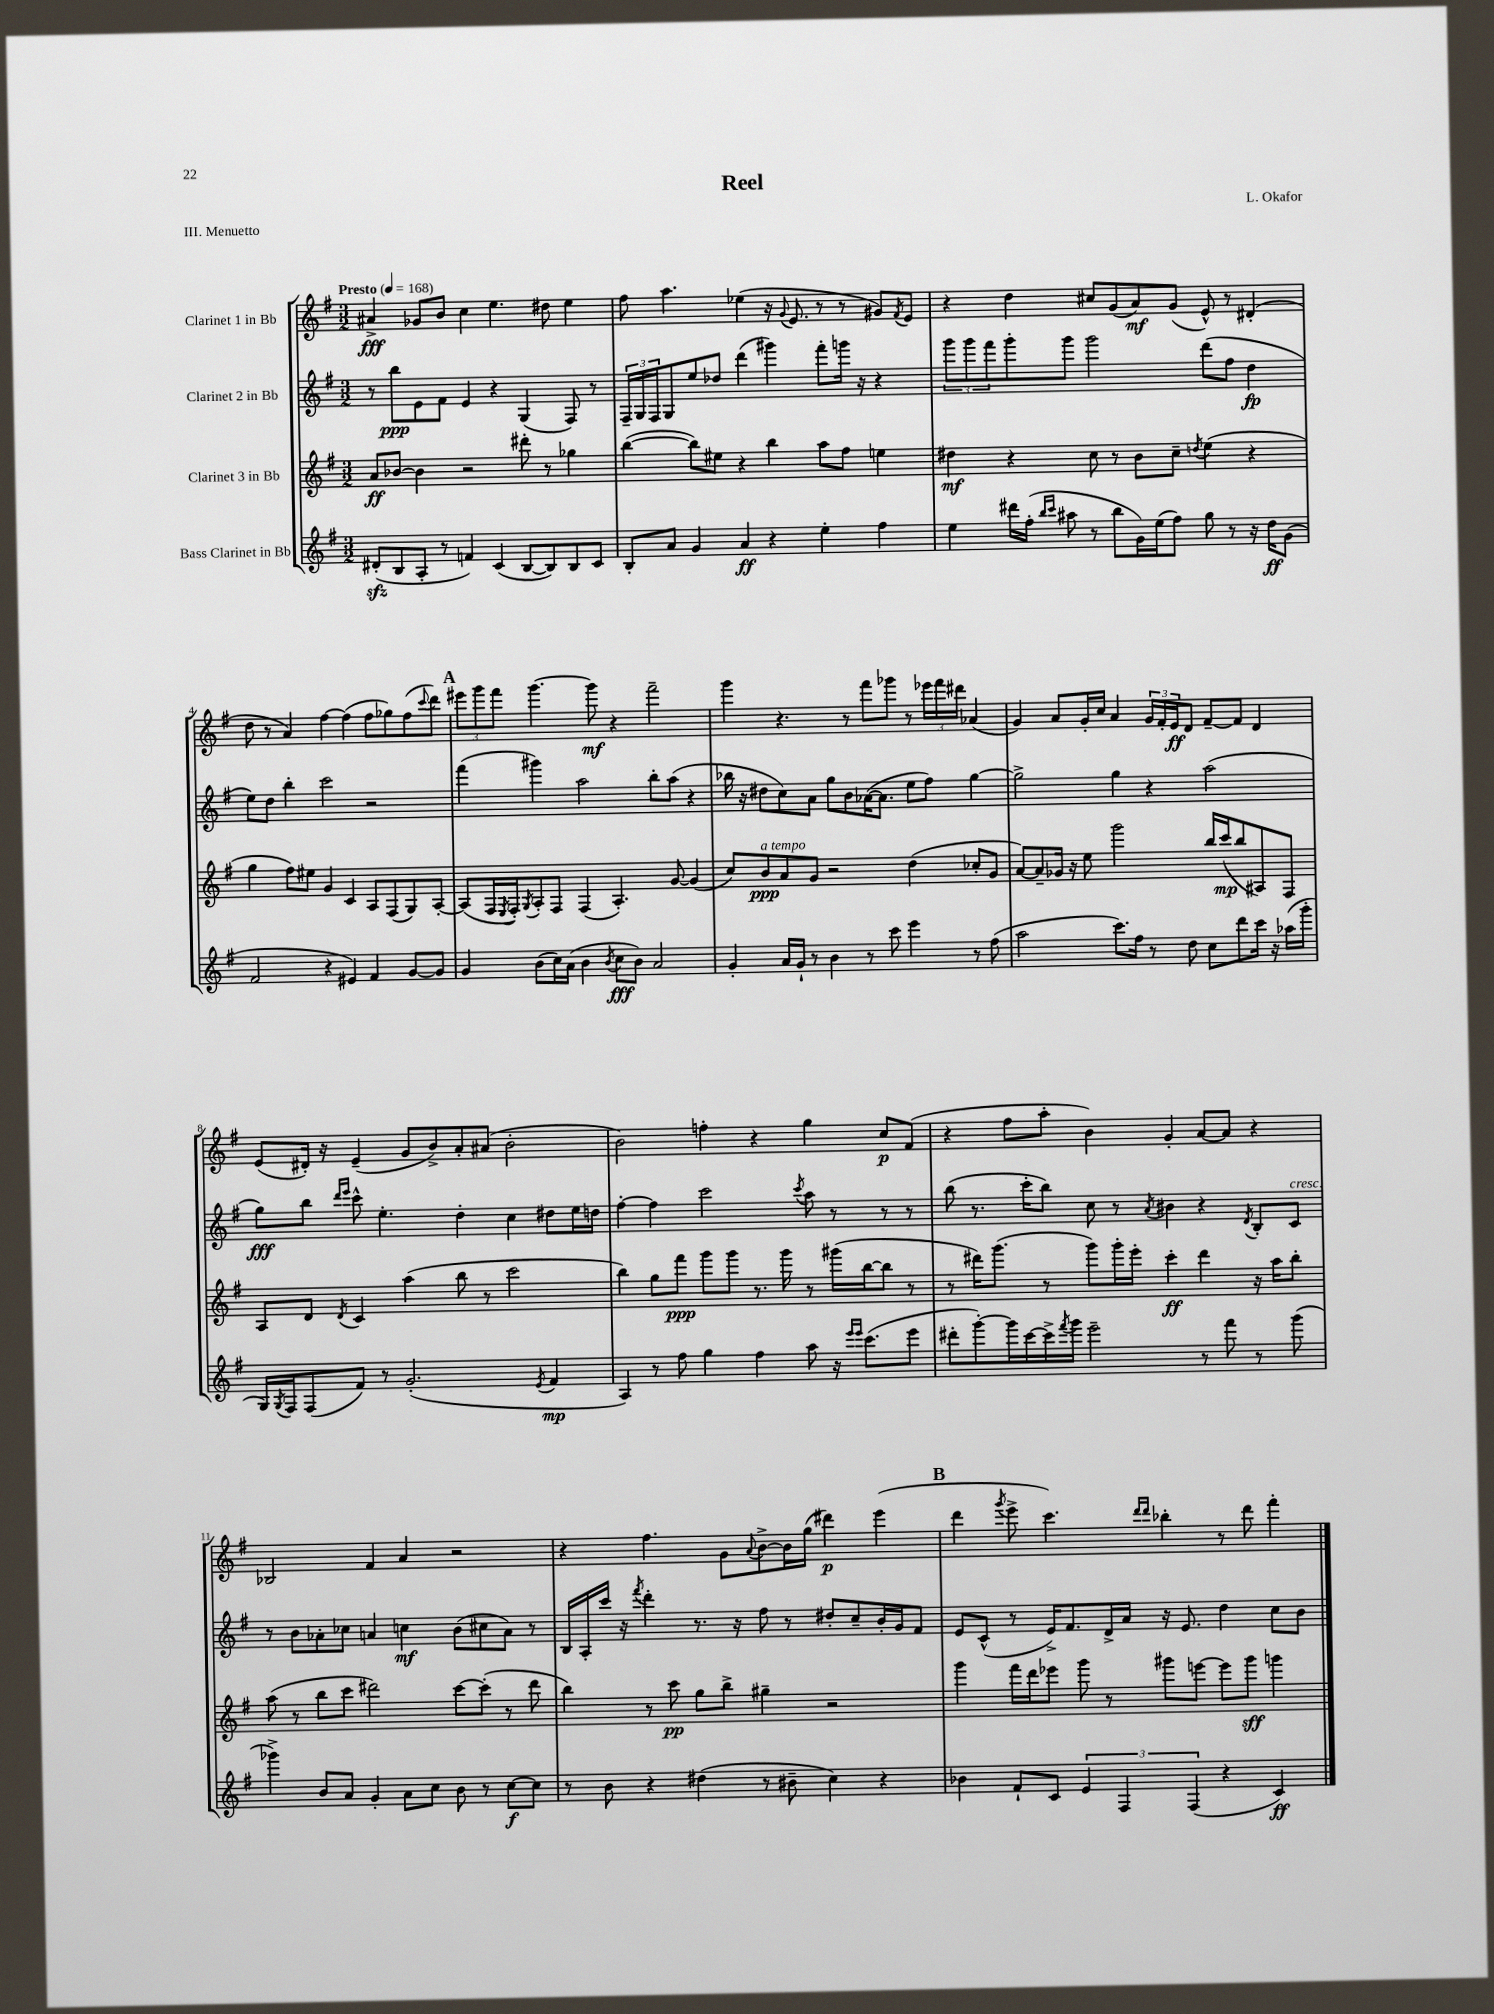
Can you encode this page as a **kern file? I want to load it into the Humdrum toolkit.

**kern	**dynam	**kern	**dynam	**kern	**dynam	**kern	**dynam
*part4	*part4	*part3	*part3	*part2	*part2	*part1	*part1
*staff4	*staff4	*staff3	*staff3	*staff2	*staff2	*staff1	*staff1
*I"Bass Clarinet in Bb	*	*I"Clarinet 3 in Bb	*	*I"Clarinet 2 in Bb	*	*I"Clarinet 1 in Bb	*
*clefG2	*	*clefG2	*	*clefG2	*	*clefG2	*
*k[f#]	*	*k[f#]	*	*k[f#]	*	*k[f#]	*
*M3/2	*	*M3/2	*	*M3/2	*	*M3/2	*
*MM168	*	*MM168	*	*MM168	*	*MM168	*
=1	=1	=1	=1	=1	=1	=1	=1
!	!	!	!	!	!	!LO:TX:a:B:t=Presto	!
(8d#Xzz'/L	.	8a/L	ff	8r	.	4a#X^/	fff
8B/	.	[8b-X/J	.	8bb\L	ppp	.	.
8A'/J	.	4b-\]	.	8e\	.	8g-X/L	.
8r	.	.	.	8f#\J	.	8b/J	.
4fn/)	.	2r	.	4e/	.	4cc\	.
(4c/	.	.	.	4r	.	4.ee\	.
[8B/L	.	8ddd#X'\	.	(4G/	.	.	.
8B/])	.	8r	.	.	.	8dd#X\	.
8B/	.	4gg-X\	.	8F#/)	.	4ee\	.
8c/J	.	.	.	8r	.	.	.
=2	=2	=2	=2	=2	=2	=2	=2
8B'/L	.	([4bb\	.	24F#~/LL	.	8ff#\	.
.	.	.	.	24G/	.	.	.
.	.	.	.	24F#/J	.	.	.
8a/J	.	.	.	8G/	.	4.aa\	.
4g/	.	8bb\L])	.	8ee/	.	.	.
.	.	8ee#X\J	.	8dd-X/J	.	.	.
4a/	ff	4r	.	(4ddd\	.	(4ee-X\	.
4r	.	4bb\	.	4ggg#X\)	.	16r	.
.	.	.	.	.	.	8qqg/	.
.	.	.	.	.	.	8.e/	.
4ee'\	.	8aa\L	.	8fff#'\L	.	8r	.
.	.	8ff#\J	.	16gggn\Jk	.	8r	.
.	.	.	.	16r	.	.	.
4ff#\	.	4een\	.	4r	.	8g#X/L)	.
.	.	.	.	.	.	8qf#/	.
.	.	.	.	.	.	8e/J	.
=3	=3	=3	=3	=3	=3	=3	=3
4ee\	.	4dd#X\	mf	12ggg\L	.	4r	.
.	.	.	.	12ggg\	.	.	.
.	.	.	.	12fff#\	.	.	.
16ddd#X\LL	.	4r	.	8ggg'\	.	4dd\	.
(16ff#'\JJ	.	.	.	.	.	.	.
16qqbb/LL	.	.	.	.	.	.	.
16qqccc/JJ	.	.	.	.	.	.	.
8aa#X\	.	.	.	8ggg\J	.	.	.
8r	.	8cc\	.	2ggg\	.	8cc#X/L	.
8bb\L	.	8r	.	.	.	(8g/	.
16g\L)	.	8b\L	.	.	.	8a/)	mf
(16ee\J	.	.	.	.	.	.	.
8ff#\J)	.	8cc~\J	.	.	.	(8g/J	.
.	.	8qddn/	.	.	.	.	.
8gg\	.	(4ee\	.	(8ddd\L	.	8e^^/)	.
8r	.	.	.	8ff#\J	.	8r	.
16r	.	4r	.	4dd\	fp	(4d#X'/	.
16dd\KL	ff	.	.	.	.	.	.
(8g\J	.	.	.	.	.	.	.
!!LO:LB:g=z
=4	=4	=4	=4	=4	=4	=4	=4
2f#/	.	4gg\	.	8ee\L)	.	8dd\	.
.	.	.	.	8dd\J	.	8r	.
.	.	8ff#\L)	.	4bb'\	.	4a/)	.
.	.	8ee#X\J	.	.	.	.	.
4r	.	4g/	.	2ccc\	.	[4ff#\	.
4e#X/)	.	4c/	.	.	.	(4ff#\]	.
4f#/	.	8A/L	.	2r	.	8ff#\L	.
.	.	(8F#/	.	.	.	8gg-X\)	.
[8g/L	.	8G/)	.	.	.	(8ff#\	.
.	.	.	.	.	.	8qqccc/	.
8g/J]	.	[8A'/J	.	.	.	8ddd\J)	.
!!LO:REH:place=s1:t=A
=5	=5	=5	=5	=5	=5	=5	=5
4g/	.	(8A/L]	.	(4fff#\	.	12eee#X\L	.
.	.	.	.	.	.	12ggg\	.
.	.	16F#/L	.	.	.	.	.
.	.	.	.	.	.	12fff#\J	.
.	.	8qE/	.	.	.	.	.
.	.	16F#'/J)	.	.	.	.	.
.	.	8qG/	.	.	.	.	.
(8b\L	.	8A'/	.	4ggg#X\)	.	[4.ggg\	.
16cc\L)	.	8F#/J	.	.	.	.	.
(16a\JJ	.	.	.	.	.	.	.
4b\	.	(4F#/	.	2aa\	.	.	.
.	.	.	.	.	.	8ggg\]	mf
8qb/	.	.	.	.	.	.	.
8cc\L	fff	4.A'/)	.	.	.	4r	.
8b\J)	.	.	.	.	.	.	.
2a/	.	.	.	8bb'\L	.	2fff#~\	.
.	.	[8g/	.	(8aa\J	.	.	.
.	.	(4g/]	.	4r	.	.	.
=6	=6	=6	=6	=6	=6	=6	=6
4g'/	.	8cc/L)	.	16bb-X\	.	4ggg\	.
.	.	.	.	16r	.	.	.
!	!	!LO:TX:a:i:t=a tempo	!	!	!	!	!
.	.	8b/	ppp	8dd#X\L	.	.	.
16a/LL	.	8a/	.	8cc\)	.	4.r	.
16g`/JJ	.	.	.	.	.	.	.
8r	.	8g/J	.	8a\J	.	.	.
4b\	.	2r	.	8gg\L	.	.	.
.	.	.	.	8b\	.	8r	.
8r	.	.	.	([16a-X\K	.	8fff#\L	.
.	.	.	.	8.a-\J]	.	.	.
8ccc\	.	.	.	.	.	8ggg-X\J	.
4eee\	.	(4dd\	.	8ee\L	.	8r	.
.	.	.	.	8ff#\J)	.	24eee-X\LL	.
.	.	.	.	.	.	24fff#\	.
.	.	.	.	.	.	24ddd#X\JJ	.
8r	.	8cc-X'/L	.	[4gg\	.	(4a-X/	.
(8ff#\	.	8g/J	.	.	.	.	.
=7	=7	=7	=7	=7	=7	=7	=7
2aa\	.	[8a/L)	.	2gg^\]	.	4g/)	.
.	.	8a~/]	.	.	.	.	.
.	.	16g-X/Jk	.	.	.	8a/L	.
.	.	16r	.	.	.	.	.
.	.	8ee\	.	.	.	16g'/L	.
.	.	.	.	.	.	16cc/JJ	.
8.ccc\L)	.	2ggg\	.	4gg\	.	4a/	.
16ff#\Jk	.	.	.	.	.	.	.
8r	.	.	.	4r	.	24g/LL	.
.	.	.	.	.	.	24f#'/	.
.	.	.	.	.	.	24e/J	ff
8dd\	.	.	.	.	.	8d/J	.
8cc\L	.	16bb/LL	.	(2aa\	.	[8f#~/L	.
.	.	(16ccc/J	mp	.	.	.	.
8ddd\	.	8bb/	.	.	.	8f#/J]	.
16ccc\Jk	.	8A#X/)	.	.	.	4d/	.
16r	.	.	.	.	.	.	.
(16aa-X\LL	.	8F#/J	.	.	.	.	.
16ggg'\JJ	.	.	.	.	.	.	.
!!LO:LB:g=z
=8	=8	=8	=8	=8	=8	=8	=8
16G/LL)	.	8A/L	.	8gg\L)	fff	(8e/L	.
8qG/	.	.	.	.	.	.	.
16F#/J	.	.	.	.	.	.	.
(8F#/	.	8d/J	.	8bb\J	.	16d#X'/Jk)	.
.	.	.	.	.	.	16r	.
.	.	.	.	16qqddd/LL	.	.	.
.	.	8qd/	.	16qqeee/JJ	.	.	.
8f#/J)	.	4c/	.	8ccc^^\	.	(4e~/	.
8r	.	.	.	4.ee'\	.	.	.
(2.g'/	.	(4aa\	.	.	.	8g/L	.
.	.	.	.	.	.	8b^/)	.
.	.	8bb\	.	4dd'\	.	8a'/	.
.	.	8r	.	.	.	(8a#X/J	.
.	.	2ccc\	.	4cc\	.	2b'\	.
8qe/	.	.	.	.	.	.	.
4f#/	mp	.	.	8dd#X\L	.	.	.
.	.	.	.	16ee\L	.	.	.
.	.	.	.	16ddn\JJ	.	.	.
=9	=9	=9	=9	=9	=9	=9	=9
4A/)	.	4bb\)	.	[4ff#'\	.	2b\)	.
8r	.	8gg\L	.	4ff#\]	.	.	.
8ff#\	.	8fff#\J	ppp	.	.	.	.
4gg\	.	8ggg\L	.	2ccc\	.	4ffn'\	.
.	.	8ggg\J	.	.	.	.	.
4ff#\	.	8.r	.	.	.	4r	.
.	.	16ggg\	.	.	.	.	.
.	.	.	.	8qccc/	.	.	.
8aa\	.	8r	.	8aa\	.	4gg\	.
16r	.	(16ggg#X\LL	.	8r	.	.	.
16qqeee/LL	.	.	.	.	.	.	.
16qqeee/JJ	.	.	.	.	.	.	.
(8.ccc\L	.	[16bb\J	.	.	.	.	.
.	.	8bb\J]	.	8r	.	8cc/L	p
8eee\J	.	8r	.	8r	.	(8f#/J	.
=10	=10	=10	=10	=10	=10	=10	=10
8ddd#X'\L	.	8r	.	(8bb\	.	4r	.
[8ggg'\)	.	16ddd#X\KL)	.	8.r	.	.	.
.	.	(8.ggg\J	.	.	.	.	.
16ggg\L]	.	.	.	.	.	8ff#\L	.
[16ccc\	.	.	.	16ccc'\KL	.	.	.
16ccc^\]	.	8r	.	8bb\J)	.	8aa'\J	.
8qfff#/	.	.	.	.	.	.	.
16ggg\JJ	.	.	.	.	.	.	.
2eee~\	.	8ggg\L)	.	8cc\	.	4b\)	.
.	.	16ggg'\L	.	8r	.	.	.
.	.	16eee'\JJ	.	.	.	.	.
.	.	.	.	8qa/	.	.	.
.	.	4ccc'\	ff	4b#X\	.	4g'/	.
8r	.	4ddd#\	.	4r	.	[8a/L	.
8fff#\	.	.	.	.	.	8a/J]	.
.	.	.	.	8qd/	.	.	.
8r	.	16r	.	8B'/L	.	4r	.
.	.	16aa\KL	.	.	.	.	.
!	!	!	!	!LO:TX:a:i:t=cresc.	!	!	!
(8ggg\	.	8bb'\J	.	8c/J	.	.	.
!!LO:LB:g=z
=11	=11	=11	=11	=11	=11	=11	=11
4ggg-X^\)	.	(8aa\	.	8r	.	2B-X/	.
.	.	8r	.	8b\L	.	.	.
8b/L	.	8bb\L	.	8a-X'\	.	.	.
8a/J	.	8ccc\J	.	8cc-X\J	.	.	.
4g'/	.	2ddd#X\)	.	4an/	.	4f#/	.
8a\L	.	.	.	4ccn\	mf	4a/	.
8cc\J	.	.	.	.	.	.	.
8b\	.	[8ccc\L	.	(8b\L	.	2r	.
8r	.	(8ccc'\J]	.	8cc#X\	.	.	.
[8cc\L	f	8r	.	8a\J)	.	.	.
8cc\J]	.	8ddd#\	.	8r	.	.	.
=12	=12	=12	=12	=12	=12	=12	=12
8r	.	4bb\)	.	16B/LL	.	4r	.
.	.	.	.	16A'/	.	.	.
8b\	.	.	.	16ccc/JJ	.	.	.
.	.	.	.	16r	.	.	.
.	.	.	.	8qfff#/	.	.	.
4r	.	8r	.	4ddd'\	.	4.ff#\	.
.	.	8ccc\	pp	.	.	.	.
(4dd#X\	.	8gg\L	.	8.r	.	.	.
.	.	8bb^\J	.	.	.	8g\L	.
.	.	.	.	16r	.	.	.
.	.	.	.	.	.	8qqa/	.
8r	.	4gg#X~\	.	8ff#\	.	[8b^\	.
8b#X~\	.	.	.	8r	.	16b\L]	.
.	.	.	.	.	.	(16gg\JJ	.
4cc\)	.	2r	.	8dd#X'/L	.	4ddd#X\)	p
.	.	.	.	8cc~/	.	.	.
4r	.	.	.	16b'/L	.	(4eee\	.
.	.	.	.	16g/J	.	.	.
.	.	.	.	8f#/J	.	.	.
!!LO:REH:place=s1:t=B
=13	=13	=13	=13	=13	=13	=13	=13
4b-X\	.	4ggg\	.	8e/L	.	4ddd\	.
.	.	.	.	(8c^^/J	.	.	.
.	.	.	.	.	.	8qggg/	.
8f#`/L	.	16fff#\LL	.	8r	.	8eee^\	.
.	.	16ddd\J	.	.	.	.	.
8c/J	.	8eee-X\J	.	16e^/KL)	.	4.ccc\)	.
.	.	.	.	8.f#/	.	.	.
6e/	.	8ggg\	.	.	.	.	.
.	.	8r	.	16d^/L	.	.	.
6F#/	.	.	.	.	.	.	.
.	.	.	.	16a/JJ	.	.	.
.	.	.	.	.	.	16qqddd/LL	.
.	.	.	.	.	.	16qqddd/JJ	.
.	.	8ggg#X\L	.	16r	.	4bb-X'\	.
.	.	.	.	8.e/	.	.	.
(6F#/	.	.	.	.	.	.	.
.	.	[8eeen\J	.	.	.	.	.
4r	.	8eee\L]	.	4dd\	.	8r	.
.	.	8ggg#\J	sff	.	.	8ddd\	.
4c/)	ff	4gggn\	.	8cc\L	.	4fff#'\	.
.	.	.	.	8b\J	.	.	.
==	==	==	==	==	==	==	==
*-	*-	*-	*-	*-	*-	*-	*-
